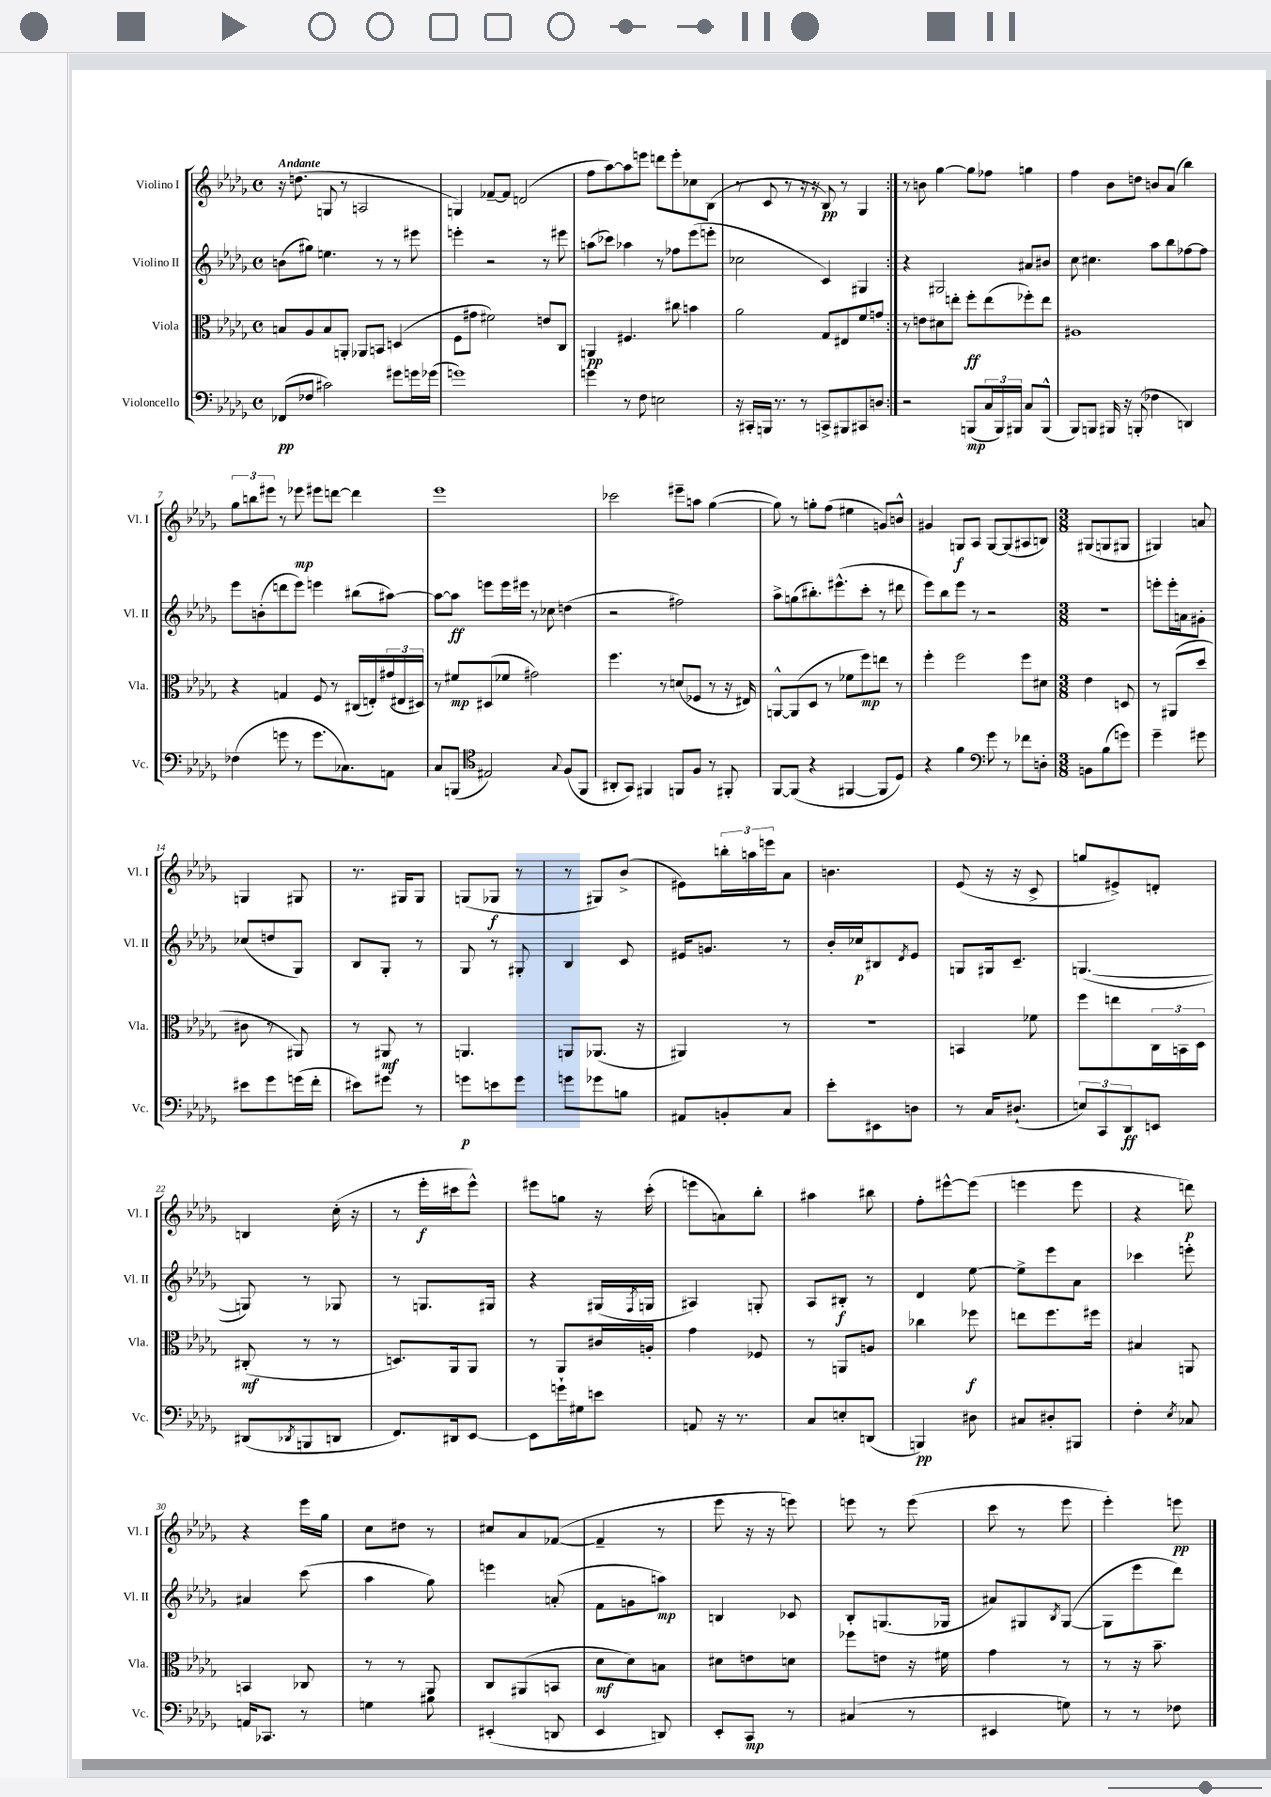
<<
\new StaffGroup <<
\new Staff = "s0" \with { instrumentName = "Violino I" shortInstrumentName = "Vl. I" } {
    \clef treble \key des \major \defaultTimeSignature \time 4/4 \tempo "Andante"
    \repeat volta 2 { r16 d''8.( g8 r8 a2 |
    g4) fes'8~-- fes'8 d'2( |
    f''8 aes''8~) aes''8 e'''8 d'''8 e'''8-. ces''8 bes8( |
    r8 c'8 r8 r16 r16 bes8\pp) r8 ges4 | }
    r8 b'8 ges''4~ ges''8 fes''8 g''4 |
    f''4 bes'8 d''8 b'8 aes'8( bes''4) |
    \tuplet 3/2 { ges''8 b''8 eis'''8 } r8 ees'''8\mp eis'''8 d'''8~ d'''4 |
    ees'''1 |
    ces'''2 eis'''8-- a''8 ges''4~( |
    ges''8) r8 g''8-. f''8( eis''4 g'8) b'8-^ |
    gis'4 g8\f aes8 g8~ g8( ais8 b8) |
    \numericTimeSignature \time 3/8 gis8( g8 gis8 |
    gis4) a'8 |
    g4 gis8 |
    r8. gis16 gis8 |
    g8( ges8\f r8 |
    r8 gis8) bes'8->( |
    eis'8) \tuplet 3/2 { b''16-. a''16 e'''16 } aes'8 |
    b'4. |
    ees'8( r16 r16 c'8-> |
    g''8 eis'8->) d'8-. |
    b4 c''16-.( r16 |
    r8 ees'''16-.\f cis'''16 ees'''8-^) |
    eis'''8 g''8 r16 c'''16-.( |
    e'''8 a'8) bes''8-. |
    ais''4 bis''8 |
    f''8-. eis'''8~-^ eis'''8( |
    e'''4 e'''8 |
    r4 d'''8\p) |
    r4 ees'''16 ges''16 |
    c''8 dis''8 r8 |
    cis''8 aes'8 fes'8~( |
    fes'4-- r8 |
    ees'''8 r16 r16 e'''8) |
    e'''8 r8 e'''8( |
    c'''8 r8 ees'''8 |
    ees'''4-.) e'''8\pp \bar "|." |
}
\new Staff = "s1" \with { instrumentName = "Violino II" shortInstrumentName = "Vl. II" } {
    \clef treble \key des \major \defaultTimeSignature \time 4/4
    \repeat volta 2 { b'8( gis''8) e''4. r8 r8 eis'''8 |
    e'''4-. r2 r8 eis'''8 |
    a''8( ces'''8) aes''4 r8 fes''8 ees'''8( e'''8-. |
    ces''2 c'4) gis4 | }
    r4 gis2 ais'8 bis'8 |
    c''8 cis''4. aes''8 bes''8 fes''8~ fes''8 |
    ees'''8 b'8-.( d'''8 ees'''8) e'''4 bis''8( ais''8~) |
    ais''8~ ais''8\ff e'''8 e'''16 eis'''16 r8 ces''8 d''4( |
    r2 fis''2) |
    aes''8-> g''8( bis''8.-.) eis'''8.-^( c'''8-. r8 dis'''8 |
    ees'''8) bes''8 ees'''8 r8 r2 |
    \numericTimeSignature \time 3/8 R4. |
    e'''8-. e'''16-. a'16 gis'8-. |
    ces''8( d''8 ges8) |
    bes8 ges8-. r8 |
    ges8 r8 gis8-. |
    bes4 c'8 |
    eis'16 g'8. r8 |
    bes'16-. ces''16\p bis8 \acciaccatura { des'8 } ees'8 |
    g8 gis16 c'8.-- |
    g4.~( |
    g8) r8 ges8 |
    r8 g8. gis16 |
    r4 gis16( \acciaccatura { f8 } g16 |
    ais4) g8-. |
    aes8 bis8-.\f r8 |
    des'4 ees''8~ |
    ees''8-> ees'''8 aes'8 |
    ces'''4 e'''8-. |
    ais'4 c'''8( |
    aes''4 ges''8) |
    e'''4 a'8-.( |
    f'8 g'8 a''8\mp) |
    b4 ces'8 |
    bes8-. g8.( ges16 |
    ais'8) gis8 \acciaccatura { bes8 } gis8~( |
    gis8 ees'''8 des'''8) \bar "|." |
}
\new Staff = "s2" \with { instrumentName = "Viola" shortInstrumentName = "Vla." } {
    \clef alto \key des \major \defaultTimeSignature \time 4/4
    \repeat volta 2 { b8 aes8 b8 a,8-. aes,8 b,8 d4( |
    f8 gis'8 fis'2) e'8 c8 |
    a,4\pp fis4. cis''8 b'4 |
    aes'2 ges8 eis8 f'8 g'8 | }
    r8 e'8 dis'8 e''8-. f''8-.\ff e''8( fes''8-.) e''8 |
    ais1 |
    r4 g4 f8 r8 cis16( e16-.) \tuplet 3/2 { gis'16( eis16 dis16) } |
    r8 fis'8\mp dis8( fes'8 gis'2) |
    f''4. r8 d'8( fes8 r8 r16 eis16) |
    a,8~-^ a,8( des8 r8 fes'8 f''8\mp) e''8 r8 |
    f''4-. f''2 f''8 dis'8 |
    \numericTimeSignature \time 3/8 ees'4 d8 |
    r8 ais,8( des''8 |
    cis'8 r8 ais,8) |
    r8 ais,8\mf r8 |
    a,4. |
    a,8 aes,8.( r16 |
    ais,4) r8 |
    R4. |
    b,4 fes'8 |
    f''8 e''8 \tuplet 3/2 { c16 b,16 des16 } |
    cis8-.\mf( r8 r8 |
    d8.) aes,16 aes,8 |
    r8 aes,8 cis'16 a16-. |
    ges'4 fes8 |
    r8 a,8 a8 |
    ces''4 fes''8\f |
    e''8 f''8. fis''16 |
    bis4 a,8 |
    b,4 ces8 |
    r8 r8 aes,8 |
    c8 ais,8( b,8 |
    des'8\mf des'8) b8 |
    dis'8 e'8 d'8 |
    fes''8 e'8 r16 fis'16 |
    ges'4 r8 |
    r8 r16 bes'8.-- \bar "|." |
}
\new Staff = "s3" \with { instrumentName = "Violoncello" shortInstrumentName = "Vc." } {
    \clef bass \key des \major \defaultTimeSignature \time 4/4
    \repeat volta 2 { fes,8\pp( fes8 cis'2) gis'8 g'16 ges'16( |
    g'1) |
    g'4 r8 f8 e2 |
    r16 cis,16-. b,,16 r8. r8 c,8-> bis,,8 cis,8 d8 | }
    r2 b,,8\mp( \tuplet 3/2 { c16 b,,16) bis,,16 } c8 bis,,8-^( |
    bes,,8) b,,8 bis,,16 r16 b,,8-.( fes4 d,4) |
    fes4( g'8 r8 g'8. ces8.) a,8 |
    c8 b,,8( \clef tenor eis2) \appoggiatura { ges8 } f8( f,8 |
    ais,8-. ges,8) fis,4 f,8 f8 r8 fis,8-. |
    f,8~ f,8( r4 fis,4~ fis,8 des8) |
    r4 f'4 \clef bass ges'8 r8 fes'8 d8-. |
    \numericTimeSignature \time 3/8 b,8 bes8( g'8) |
    ges'4-- gis'8 |
    eis'8 ges'8 g'16( f'16-. |
    eis'8) gis'8 r8 |
    g'8\p e'8 g'8 |
    g'8 ges'8 b8 |
    ais,8 b,8-. c8 |
    ees'8-. eis,8 d8 |
    r8 c16 dis8.-!( |
    \tuplet 3/2 { e8) c,8 des,8\ff } e,8 |
    dis,8( \acciaccatura { des,8 } b,,8 d,8 |
    f,8.) dis,16 ees,8~ |
    ees,8 g'16-! gis16 e'8 |
    a,8 r16 r8. |
    c8 e8-. d,8( |
    b,,4\pp) dis8 |
    cis8 dis8-. bis,,8 |
    f4-. \acciaccatura { ees8 } ces8 |
    a,16 ces,8. r8 |
    g4 bis8 |
    eis,4-.( d,8 |
    ees,4 d,8) |
    ees,8-. c,8\mp r8 |
    cis4( r8 |
    eis,4 g8) |
    r8 r8 fes8 \bar "|." |
}
>>
>>
